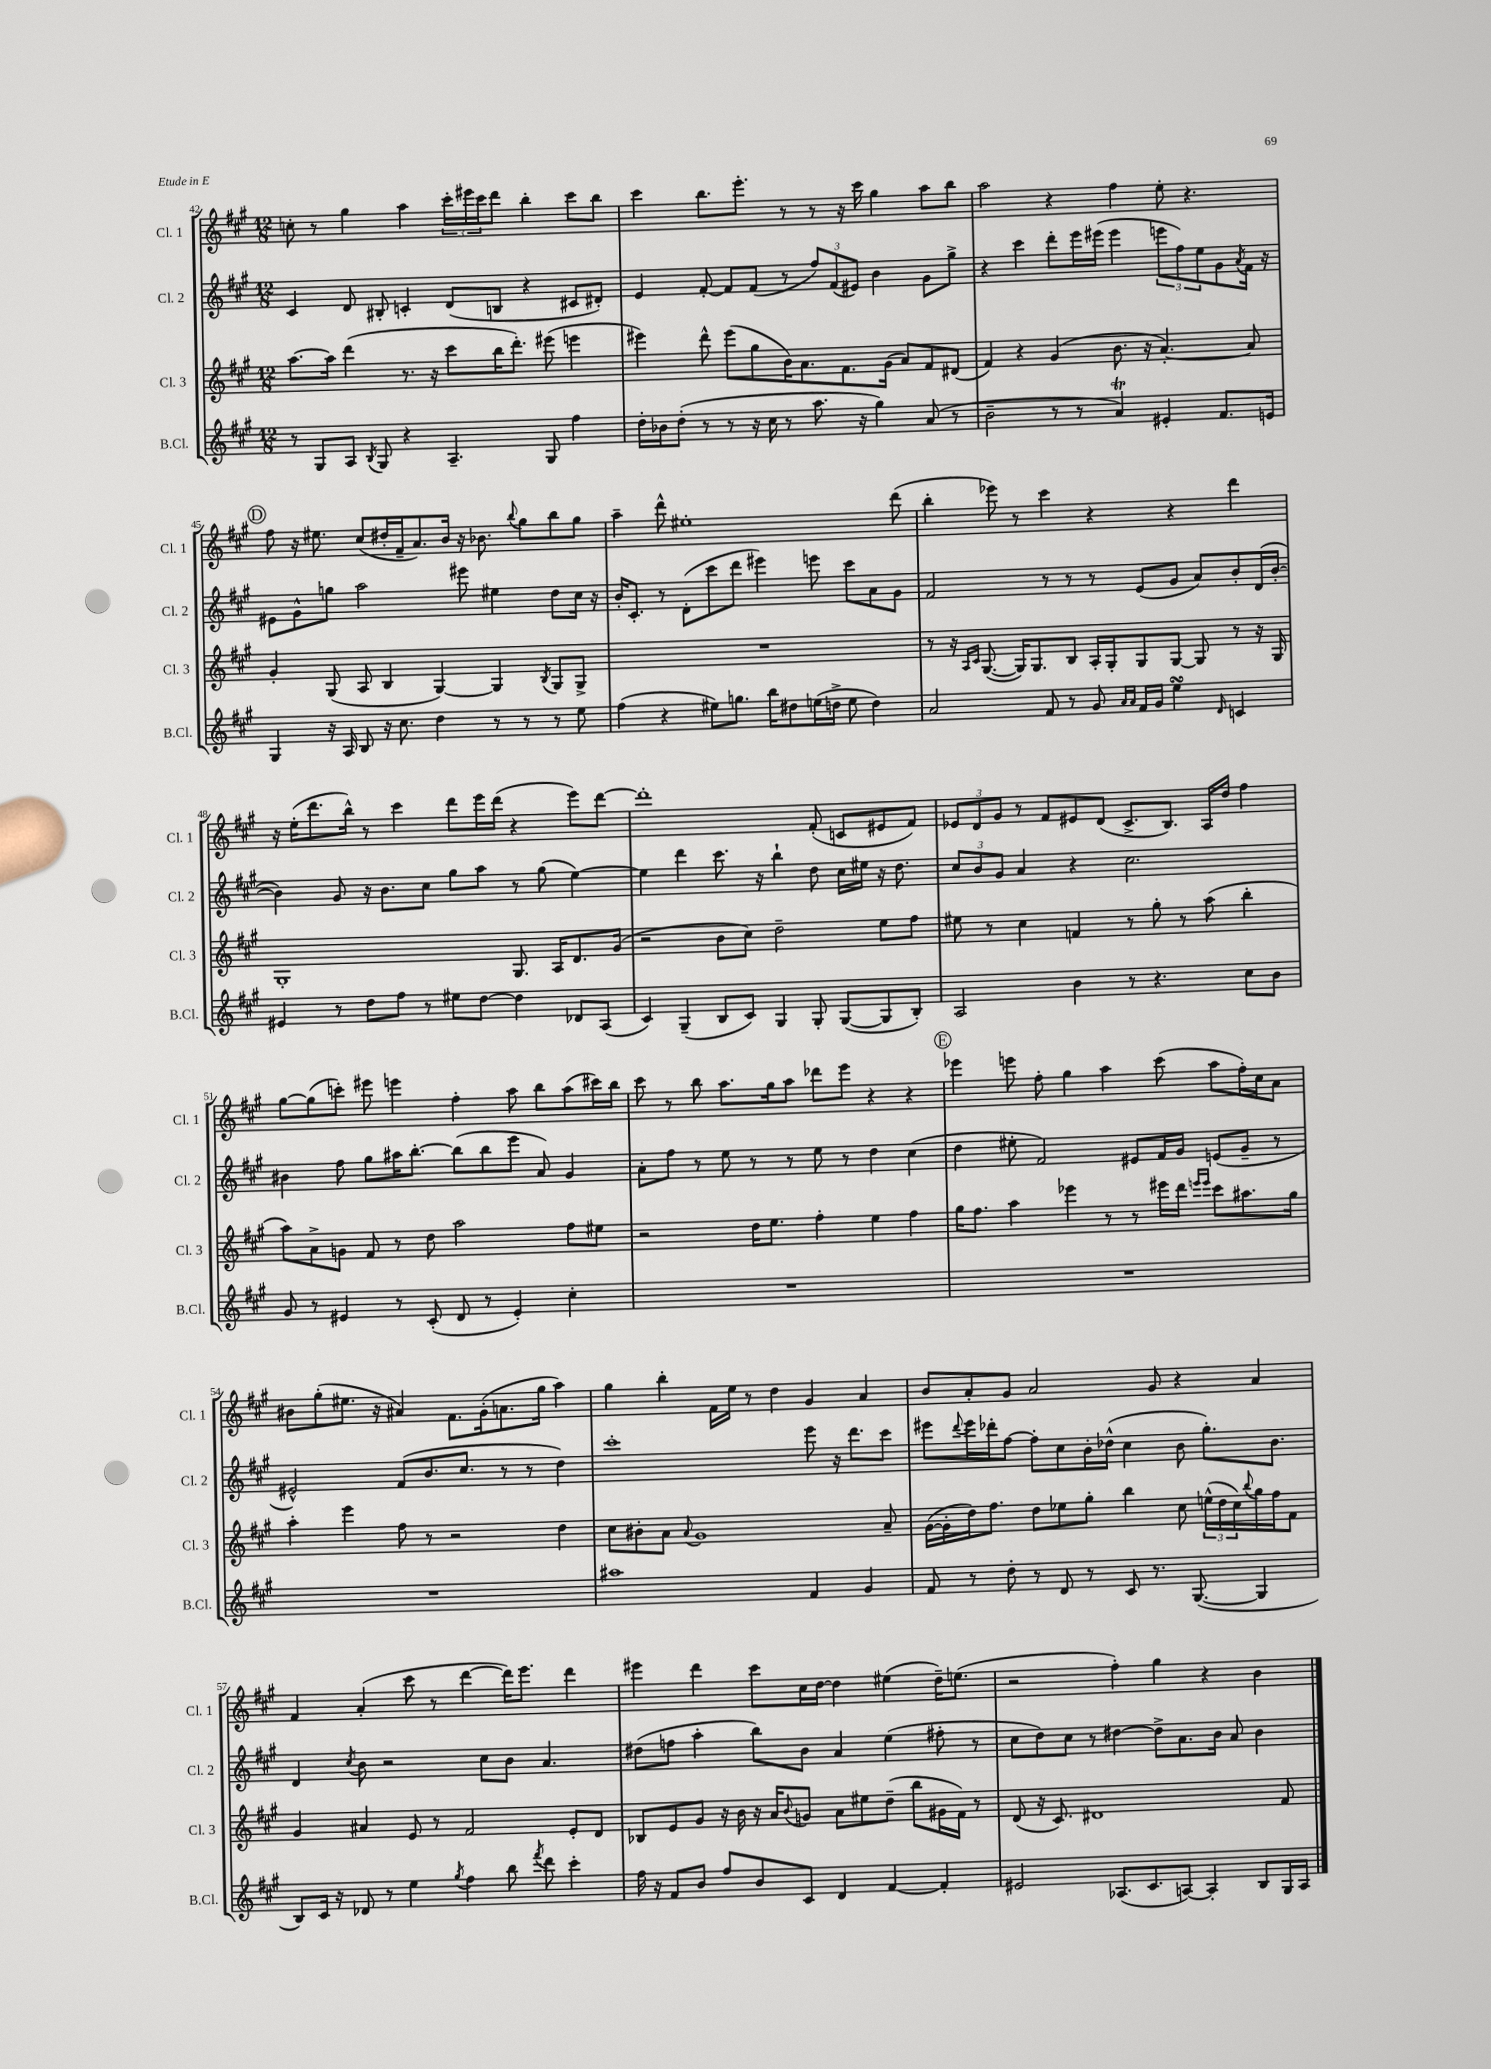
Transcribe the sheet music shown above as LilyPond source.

<<
\new StaffGroup <<
\new Staff = "s0" \with { instrumentName = "Cl. 1" shortInstrumentName = "Cl. 1" } {
    \clef treble \key a \major \numericTimeSignature \time 12/8
    c''8-. r8 gis''4 a''4 \tuplet 3/2 { cis'''16-. eis'''16 cis'''16 } d'''8 b''4-. cis'''8 b''8 |
    cis'''4 b''8. e'''8.-. r8 r8 r16 cis'''16 gis''4 a''8 b''8 |
    a''2 r4 fis''4 e''8-. r4. |
    \mark \markup { \circle "D" } fis''8 r16 eis''8. cis''8( dis''16-. fis'16-- a'8.) b'16 r16 bes'8. \appoggiatura { b''8 } gis''8 b''8 gis''8 |
    a''4-- d'''8-^ eis''1-. d'''8( |
    b''4-. ees'''8) r8 cis'''4 r4 r4 d'''4 |
    r16 e''16-.( d'''8. b''16-^) r8 cis'''4 d'''8 e'''16 d'''16( r4 e'''8) d'''8~ |
    d'''1-. fis'8-.( c'8 eis'8 fis'8) |
    \tuplet 3/2 { ees'8 d'8 gis'8 } r8 fis'8 eis'8 d'8( cis'8.-> b8.) a16 d''16 fis''4 |
    gis''8~ gis''8( c'''8-.) eis'''8 e'''4 fis''4-. a''8 b''8 a''8( cis'''16) b''16 |
    cis'''8 r8 b''8 a''8. gis''16 a''8 des'''8 e'''8 r4 r4 |
    \mark \markup { \circle "E" } ees'''4 e'''8 fis''8-. gis''4 a''4 cis'''8( a''8 fis''16-.) cis''16 a'8 |
    bis'8 gis''8-.( eis''8. r16 ais'4) fis'8. gis'16-.( a'8. gis''16 a''4) |
    gis''4 b''4-. fis'16 e''16 r8 d''4 gis'4 a'4 |
    b'8 a'8-. gis'8 a'2 gis'8 r4 a'4 |
    fis'4 a'4-.( cis'''8 r8 d'''4~ d'''16) e'''8. d'''4 |
    eis'''4 d'''4 cis'''8 cis''16 d''16~ d''4 eis''4( d''16--) e''8.( |
    r2 fis''4-.) gis''4 r4 b'4 \bar "|." |
}
\new Staff = "s1" \with { instrumentName = "Cl. 2" shortInstrumentName = "Cl. 2" } {
    \clef treble \key a \major \numericTimeSignature \time 12/8
    cis'4 d'8 bis8-. c'4-. d'8( b8 r4 cis'8 dis'8-.) |
    e'4 fis'8~-. fis'8 fis'8( r8 \tuplet 3/2 { fis''8) fis'8( eis'8) } b'4 gis'8 gis''8-> |
    r4 cis'''4 d'''8-. e'''16 eis'''16( eis'''4 \tuplet 3/2 { e'''8 fis''8) e''8 } gis'8 \acciaccatura { a'8 } fis'16 r16 |
    \mark \markup { \circle "D" } eis'8 gis'8-^ g''8 a''2 eis'''8 eis''4 d''8 cis''16 r16 |
    b'16-. cis'8.-. r8 d'8-.( cis'''8 d'''8 eis'''4) e'''8 cis'''8 a'8 gis'8 |
    fis'2 r8 r8 r8 e'8( gis'8 a'8) b'8-. d'16( b'16~-. |
    b'4) gis'8 r16 b'8. cis''8 gis''8 a''8 r8 gis''8( e''4~) |
    e''4 d'''4 cis'''8. r16 b''4-! d''8 cis''16 eis''16 r16 d''8. |
    \tuplet 3/2 { cis''8 b'8 gis'8 } a'4 r4 cis''2. |
    bis'4 fis''8 gis''8 ais''16 b''8.~-. b''8( b''8 e'''8 a'8) gis'4 |
    a'8-. fis''8 r8 e''8 r8 r8 e''8 r8 d''4 cis''4( |
    \mark \markup { \circle "E" } d''4 eis''8-. fis'2) eis'8 fis'16 gis'16 e'8( gis'8-- r8 |
    eis'2-^) fis'8( b'8. cis''8. r8 r8 d''4) |
    cis'''1-. e'''8 r16 d'''8. cis'''8 |
    eis'''8 \appoggiatura { d'''8 } eis'''16 des'''16-. fis''8~ fis''8-. cis''8 b'16-. des''16-^( cis''4 b'8 gis''8.-.) b'8. |
    d'4 \acciaccatura { cis''8 } b'8 r2 cis''8 b'8 a'4. |
    dis''8( f''8 a''4-. b''8) b'8 a'4 e''4( fis''8-. r8 |
    cis''8 d''8) cis''8 r8 dis''4~ dis''8-> a'8. b'16 a'8 b'4 \bar "|." |
}
\new Staff = "s2" \with { instrumentName = "Cl. 3" shortInstrumentName = "Cl. 3" } {
    \clef treble \key a \major \numericTimeSignature \time 12/8
    a''8.~ a''16 d'''4( r8. r16 cis'''8 b''16 d'''8.-.) eis'''8( e'''4 |
    eis'''4) d'''8-^ eis'''8( gis''8 b'16) a'8. fis'8. gis'16( a'8) fis'8 dis'8( |
    fis'4) r4 gis'4( b'8. r16 a'4.~-.) a'8 |
    \mark \markup { \circle "D" } gis'4-. gis8( a8 b4 gis4~) gis4 \acciaccatura { b8 } gis8 gis8-> |
    R1. |
    r8 r16 \grace { a16 cis'16 } gis8.~( gis16) gis8. b8 a16-. gis16-. gis8 gis8~ gis8 r8 r16 gis16 |
    gis1-. gis8. a16 d'8. gis'16( |
    r2 b'8 cis''8) d''2-- e''8 fis''8 |
    eis''8 r8 cis''4 f'4 r8 gis''8-. r8 a''8( b''4-. |
    a''8) a'8-> g'8 fis'8 r8 d''8 a''2 fis''8 eis''8 |
    r2 d''16 e''8. fis''4-. e''4 fis''4 |
    \mark \markup { \circle "E" } gis''16 fis''8. a''4 ees'''4 r8 r8 eis'''16 d'''16 \grace { e'''16 e'''16 } cis'''8 ais''8. gis''16 |
    a''4-. e'''4 fis''8 r8 r2 d''4 |
    cis''8 bis'8-. a'8 \appoggiatura { a'8 } gis'1 a'8-- |
    gis'16~( gis'16-. d''16) fis''8. d''8 ees''8 gis''8-. b''4 cis''8 \tuplet 3/2 { e''16-^( d''16 cis''16) } \appoggiatura { b''8 } gis''16 fis''16 fis'8 |
    gis'4 ais'4 e'8 r8 fis'2 e'8-. d'8 |
    bes8 e'8 gis'8 r16 b'16 r16 a'16 \appoggiatura { b'8 } g'8 a'8 eis''8 d''8--( b''8 gis'16 fis'16) r8 |
    d'8( r16 cis'8.) dis'1 fis'8 \bar "|." |
}
\new Staff = "s3" \with { instrumentName = "B.Cl." shortInstrumentName = "B.Cl." } {
    \clef treble \key a \major \numericTimeSignature \time 12/8
    r8 gis8 a8 \acciaccatura { b8 } gis8 r4 a4.-- gis8 fis''4 |
    d''16-. bes'16 d''8-.( r8 r8 r16 cis''16 r8 a''8. r16 gis''4) a'8( r8 |
    b'2-- r8 r8 a'4\trill) eis'4-. fis'8. e'16 |
    \mark \markup { \circle "D" } gis4 r16 a16 b8 r16 cis''8. d''4 r8 r8 r8 e''8 |
    fis''4( r4 eis''8) g''8. b''16 dis''8 e''16( d''16-> e''8 d''4) |
    a'2 fis'8 r8 gis'8 \grace { a'16 a'16 } fis'16 gis'16 e''4\turn \grace { d'16 } c'4 |
    eis'4 r8 d''8 fis''8 r8 eis''8 d''8~ d''4 des'8 a8( |
    cis'4) gis4--( b8 cis'8) gis4 gis8-. gis8~( gis8 b8-.) |
    a2 b'4 r8 r4. cis''8 b'8 |
    gis'8 r8 eis'4 r8 cis'8-.( d'8 r8 eis'4-.) cis''4-. |
    R1. |
    \mark \markup { \circle "E" } R1. |
    R1. |
    ais''1 fis'4 gis'4 |
    fis'8 r8 d''8-. r8 d'8 r8 cis'8 r8. gis8.~( gis4 |
    b8) cis'16 r16 des'8 r8 e''4 \acciaccatura { gis''8 } fis''4 b''8 \acciaccatura { fis'''8 } d'''8 cis'''4-. |
    fis''16 r16 fis'8 b'8 fis''8 b'8 cis'8 d'4 fis'4~ fis'4-. |
    eis'2 aes8.( cis'8. a8~) a4-. b8 gis16 a16 \bar "|." |
}
>>
>>
\layout { \context { \Score currentBarNumber = #42 } }
